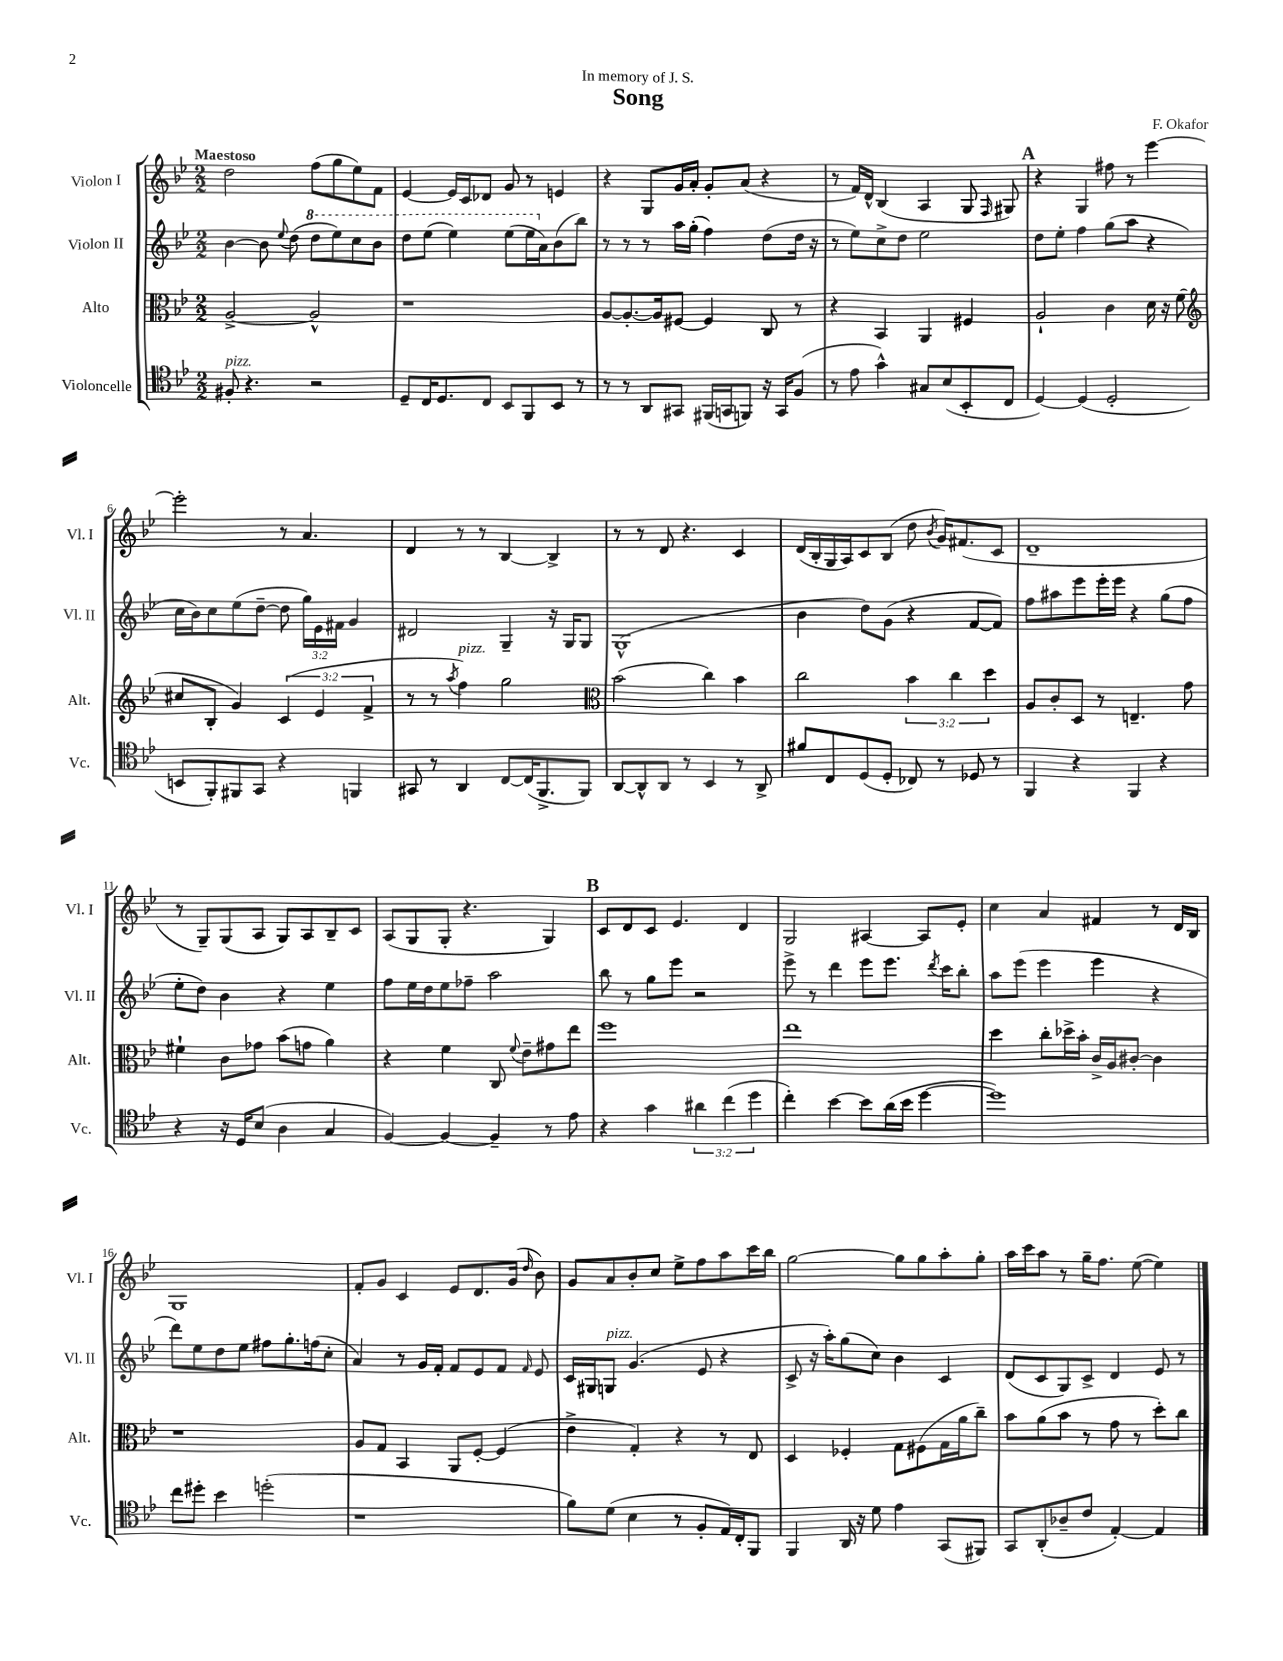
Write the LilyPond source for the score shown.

\header { title = "Song" composer = "F. Okafor" dedication = "In memory of J. S." }
<<
\new StaffGroup <<
\new Staff = "s0" \with { instrumentName = "Violon I" shortInstrumentName = "Vl. I" } {
    \clef treble \key bes \major \numericTimeSignature \time 2/2 \tempo "Maestoso"
    \autoBeamOff d''2 f''8[( g''8 ees''8) f'8] |
    ees'4~ ees'16[ c'16 des'8] g'8 r8 e'4 |
    r4 g8[ g'16 a'16]-. g'8[-. a'8]( r4 |
    r8 f'16[) d'16]-^ bes4( a4 g8 \grace { f16 } gis8) |
    \mark \markup { \bold "A" } r4 g4 fis''8 r8 ees'''4~ |
    ees'''2-. r8 a'4. |
    d'4 r8 r8 bes4~ bes4-> |
    r8 r8 d'8 r4. c'4 |
    d'16[( bes16-. g16 a16) c'8 bes8]( d''8 \acciaccatura { bes'8 } g'16[) fis'8.( c'8] |
    d'1-- |
    r8 g8[--) g8( a8] g8[) a8 bes8-- c'8] |
    a8[( g8 g8]-. r4. g4) |
    \mark \markup { \bold "B" } c'8[ d'8 c'8] ees'4. d'4 |
    g2 ais4~ ais8[ ees'8]-. |
    c''4 a'4 fis'4 r8 d'16[ bes16] |
    g1 |
    f'8[-. g'8] c'4 ees'8[ d'8. g'16]( \grace { d''16 } bes'8) |
    g'8[ a'8 bes'8-. c''8] ees''8[-> f''8 a''8 c'''16 bes''16] |
    g''2~ g''8[ g''8 a''8-. g''8]-. |
    a''16[ c'''16 a''8] r8 g''16[-- f''8.] ees''8~( ees''4) \bar "|." |
}
\new Staff = "s1" \with { instrumentName = "Violon II" shortInstrumentName = "Vl. II" } {
    \clef treble \key bes \major \numericTimeSignature \time 2/2 \override Staff.TupletNumber.text = #tuplet-number::calc-fraction-text
    \autoBeamOff bes'4~ bes'8 \appoggiatura { ees''8 } d''8( \ottava #1 d'''8[ ees'''8) c'''8 bes''8] |
    d'''8[ ees'''8]( ees'''4) ees'''8[( ees'''16 \ottava #0 a'16) bes'8( bes''8]) |
    r8 r8 r8 a''16[ g''16]-.( f''4) d''8[( d''16] r16 |
    r8 ees''8[) c''8-> d''8] ees''2 |
    \mark \markup { \bold "A" } d''8[ ees''8]-. f''4 g''8[( a''8] r4 |
    c''16[ bes'16) c''8 ees''8( d''8]~-- d''8 \tuplet 3/2 { g''16[) ees'16 fis'16] } g'4 |
    dis'2 g4-- r16 g16[ g8] |
    g1-^( |
    bes'4 d''8[) g'8]( r4 f'8[~ f'8]) |
    f''8[ ais''8 ees'''8 ees'''16-. ees'''16] r4 g''8[( f''8] |
    ees''8[-. d''8]) bes'4 r4 ees''4 |
    f''8[ ees''16 d''16 ees''8 fes''8]-- a''2 |
    \mark \markup { \bold "B" } bes''8 r8 g''8[ ees'''8] r2 |
    ees'''8-> r8 d'''4 ees'''8[ ees'''8.] \acciaccatura { d'''8 } c'''16[ bes''8]-. |
    a''8[ ees'''8]( ees'''4 ees'''4 r4 |
    d'''8[) ees''8 d''8 ees''8] fis''8[ g''8.-. f''16( c''8]-. |
    a'4) r8 g'16[ f'16]-. f'8[ ees'8 f'8] \grace { f'16 } ees'8 |
    c'16[ gis16 g8]^\markup { \italic "pizz." } g'4.( ees'8 r4 |
    c'8-> r16 a''16[-.) g''8( c''8]) bes'4 c'4 |
    d'8[( c'8 g8) c'8]-> d'4 ees'8 r8 \bar "|." |
}
\new Staff = "s2" \with { instrumentName = "Alto" shortInstrumentName = "Alt." } {
    \clef alto \key bes \major \numericTimeSignature \time 2/2 \override Staff.TupletNumber.text = #tuplet-number::calc-fraction-text
    \autoBeamOff a2~-> a2-^ |
    r1 |
    a8[~ a8.~-. a16 fis8]~ fis4 c8 r8 |
    r4 bes,4 a,4 fis4 |
    \mark \markup { \bold "A" } a2-! c'4 d'16 r16 f'8( |
    \clef treble cis''8[ bes8]-. g'4) \tuplet 3/2 { c'4( ees'4 f'4-> } |
    r8 r8 \acciaccatura { a''8 } f''4^\markup { \italic "pizz." }) g''2 |
    \clef alto bes'2( c''4) bes'4 |
    c''2 \tuplet 3/2 { bes'4 c''4 d''4 } |
    a8[ c'8-. d8] r8 e4.-- g'8 |
    fis'4-! c'8[ ges'8] bes'8[( g'8] a'4) |
    r4 f'4 c8 \appoggiatura { f'8 } ees'8[-- gis'8 ees''8] |
    \mark \markup { \bold "B" } f''1 |
    ees''1 |
    d''4 c''8[-. des''16-> bes'16]-. c'16[-> a16 cis'8]~-. cis'4 |
    r1 |
    a8[ g8] bes,4 a,8[ f8]~-. f4( |
    ees'4-> g4-.) r4 r8 ees8 |
    d4 fes4-. g8[ fis8( g16 a'16 c''8]--) |
    bes'8[ a'8( bes'8] r8 g'8 r8 d''8[-.) c''8] \bar "|." |
}
\new Staff = "s3" \with { instrumentName = "Violoncelle" shortInstrumentName = "Vc." } {
    \clef tenor \key bes \major \numericTimeSignature \time 2/2 \override Staff.TupletNumber.text = #tuplet-number::calc-fraction-text
    \autoBeamOff fis8-.^\markup { \italic "pizz." } r4. r2 |
    d8[-- c16 d8. c8] bes,8[ f,8 bes,8] r8 |
    r8 r8 a,8[ gis,8] fis,16[( g,16 f,8]) r16 g,16[ f8]( |
    r8 ees'8 g'4-^) gis8[ bes8( bes,8-. c8] |
    \mark \markup { \bold "A" } d4~) d4( d2-. |
    b,8[ f,8-.) fis,8 g,8] r4 f,4 |
    gis,8 r8 a,4 c8[~ c16( f,8.-> f,8]) |
    a,8[~ a,8-^ a,8] r8 bes,4 r8 a,8-> |
    fis'8[ c8 d8( d8]-. ces8) r8 des8 r8 |
    f,4 r4 f,4 r4 |
    r4 r16 d16[ bes8]( a4 g4 |
    f4~) f4~ f4-- r8 ees'8 |
    \mark \markup { \bold "B" } r4 g'4 \tuplet 3/2 { ais'4 c''4( d''4 } |
    c''4-.) bes'4~ bes'8[ a'16( bes'16] d''4~ |
    d''1) |
    c''8[ dis''8]-. bes'4 d''2-.( |
    r1 |
    f'8[) d'8]( bes4 r8 f8[-. ees16) c16-. f,8] |
    f,4 a,16 r16 d'8 ees'4 g,8[( fis,8]) |
    g,8[ a,8-.( aes8-- c'8] ees4~-.) ees4 \bar "|." |
}
>>
>>
